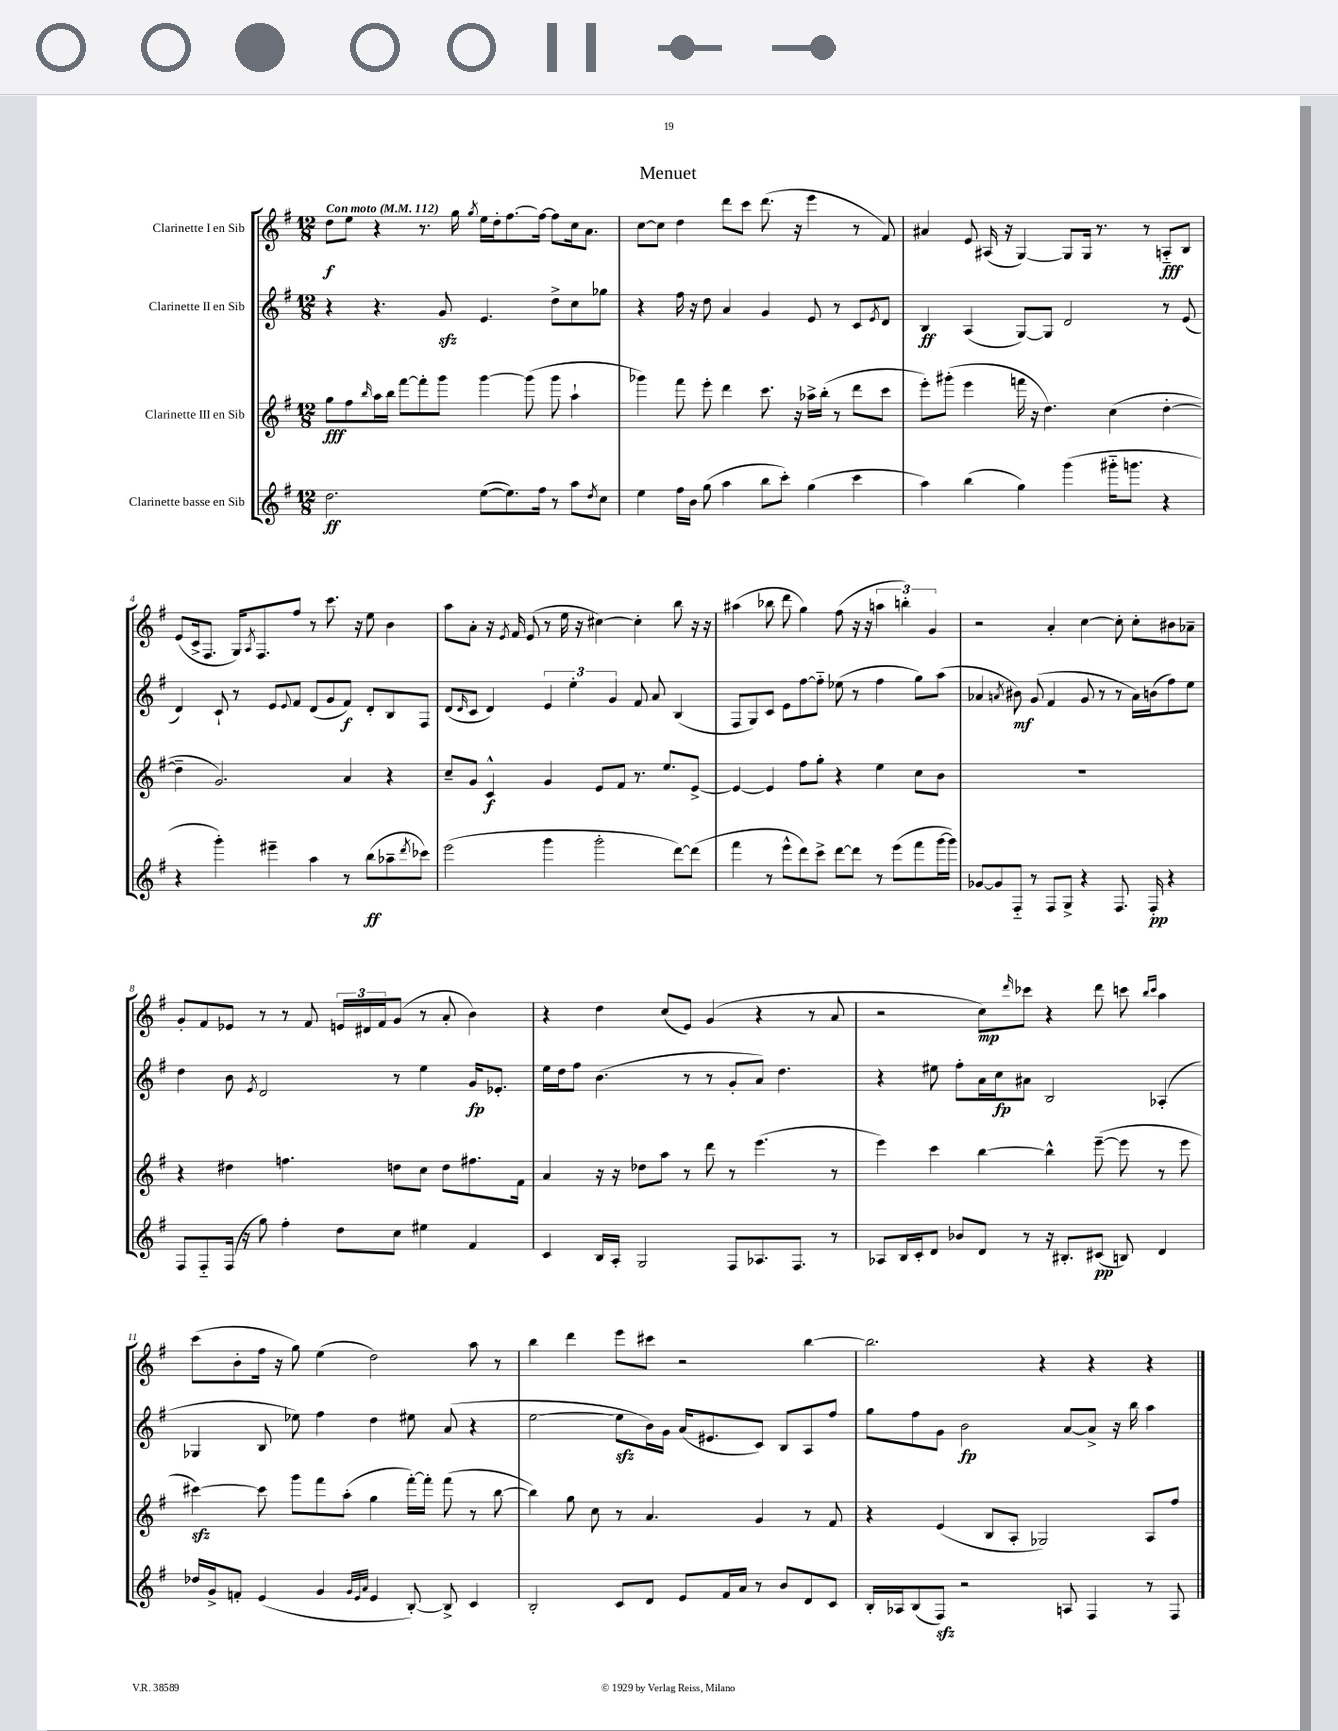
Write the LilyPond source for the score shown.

\header { title = "Menuet" }
<<
\new StaffGroup <<
\new Staff = "s0" \with { instrumentName = "Clarinette I en Sib" } {
    \clef treble \key g \major \numericTimeSignature \time 12/8 \tempo "Con moto" 4 = 112
    d''8\f e''8 r4 r8. g''16 \acciaccatura { g''8 } e''16 d''16-. fis''8.~ fis''16~ fis''8 c''16 a'8. |
    c''8~ c''8 d''4 d'''8 c'''8 d'''8.( r16 e'''4 r8 fis'8) |
    ais'4 e'8 ais16( r16 g4~) g8 g16 r8. r8 a8-_\fff b8 |
    e'8( c'16-> fis8. g16) \acciaccatura { a8 } fis8. fis''8 r8 c'''8. r16 e''8 b'4 |
    a''8 a'8-. r16 \acciaccatura { e'8 } fis'16 e'8( r8 e''16 r16 cis''4~) cis''4-. b''8 r16 r16 |
    ais''4( bes''8 d'''8 g''4) fis''8( r16 r16 \tuplet 3/2 { a''4 b''4-.) g'4 } |
    r2 a'4-. c''4~ c''8-. c''8-. bis'8 aes'8-- |
    g'8-. fis'8 ees'8 r8 r8 fis'8 \tuplet 3/2 { e'16 dis'16 fis'16 } g'8( r8 a'8-. b'4) |
    r4 d''4 c''8( e'8) g'4( r4 r8 a'8 |
    r2 c''8\mp) \grace { d'''16 } ces'''8 r4 d'''8 c'''8 \grace { b''16 c'''16 } a''4 |
    c'''8( b'8-. fis''16 r16 g''8) e''4( d''2) a''8 r8 |
    b''4 d'''4 e'''8 cis'''8 r2 b''4~ |
    b''2. r4 r4 r4 \bar "|." |
}
\new Staff = "s1" \with { instrumentName = "Clarinette II en Sib" } {
    \clef treble \key g \major \numericTimeSignature \time 12/8
    r4 r4. g'8\sfz e'4. d''8-> c''8 ges''8 |
    r4 fis''16 r16 d''8 a'4 g'4 e'8 r8 c'8 \acciaccatura { e'8 } d'8 |
    b4\ff a4( g8~) g8 d'2 r8 e'8( |
    d'4) c'8-! r8 e'8 \appoggiatura { e'8 } fis'8 d'8( g'8 fis'8\f) d'8-. b8 fis8 |
    d'8( \grace { d'16 } c'8 d'4) \tuplet 3/2 { e'4 e''4-. g'4 } fis'8 a'8 b4( |
    fis8 g8) c'8 e'8 fis''8~ fis''8-_ ees''8( r8 fis''4 g''8) a''8( |
    aes'4 \acciaccatura { a'8 } bis'8\mf) g'8( fis'4 g'8 r8 r8 a'16) b'16( fis''8) e''8 |
    d''4 b'8 \acciaccatura { e'8 } d'2 r8 e''4 g'16\fp ees'8.-. |
    e''16 d''16 fis''8 b'4.( r8 r8 g'8-. a'8) d''4. |
    r4 eis''8 fis''8-. a'16 c''16\fp ais'8 b2 aes4-.( |
    ges4 b8 ees''8) fis''4 d''4 eis''8 a'8( r4 |
    e''2~ e''8\sfz b'16) g'16 a'16( eis'8. c'8) b8 a8 fis''8 |
    g''8 fis''8 g'8 b'2\fp a'8~ a'8-> r16 b''16 a''4 \bar "|." |
}
\new Staff = "s2" \with { instrumentName = "Clarinette III en Sib" } {
    \clef treble \key g \major \numericTimeSignature \time 12/8
    g''8\fff fis''8 \grace { b''16 } a''16 b''16 fis'''8~ fis'''8-. g'''8 g'''4~ g'''8( g'''8 a''4-! |
    ges'''4) fis'''8 e'''8-. d'''4 c'''8. r16 aes''16-> b''16-.( r8 d'''8 c'''8 |
    e'''8-.) gis'''8-.( e'''4 f'''16 r16 d''4.) c''4( d''4~-. |
    d''4-- g'2.) a'4 r4 |
    c''8-- g'8 c'4-^\f g'4 e'8 fis'8 r8. e''8. e'8~-> |
    e'4~ e'4 fis''8 g''8-. r4 e''4 c''8 b'8 |
    R1. |
    r4 dis''4 f''4. d''8 c''8 d''8 fis''8. fis'16 |
    a'4 r16 r16 des''8 a''8 r8 d'''8 r8 e'''4.( r8 |
    e'''4) c'''4 b''4~ b''4-^ e'''8~--( e'''8 r8 e'''8 |
    cis'''4~\sfz) cis'''8 g'''8 fis'''8 a''8-.( g''4 fis'''16~-.) fis'''16-. fis'''8( r8 b''8~ |
    b''4) g''8 c''8 r8 a'4. g'4 r8 fis'8 |
    r4 e'4( b8 a8-. ges2) a8 fis''8 \bar "|." |
}
\new Staff = "s3" \with { instrumentName = "Clarinette basse en Sib" } {
    \clef treble \key g \major \numericTimeSignature \time 12/8
    d''2.\ff e''8~( e''8.) fis''16 r8 a''8 \acciaccatura { d''8 } c''8 |
    e''4 fis''16 b'16 g''8( a''4 b''8 c'''8-.) g''4( c'''4 |
    a''4) b''4( g''4) g'''4( gis'''16-_ g'''8. r4 |
    r4 g'''4-.) eis'''4-- a''4 r8 b''8\ff( aes''8-- \acciaccatura { d'''8 } ces'''8) |
    e'''2( g'''4 g'''2-. d'''8~) d'''8( |
    fis'''4 r8 e'''8-^ d'''8) c'''8-> d'''8~ d'''8 r8 e'''8( fis'''8 g'''16~ g'''16) |
    ges'8~ ges'8 fis8-_ r8 fis8 g8-> r4 fis8. fis16-.\pp r4 |
    fis8 fis8-_ fis16( r16 g''8) fis''4-. d''8 c''8 eis''4 fis'4 |
    c'4 b16 a16-. g2 fis8 aes8. fis8. r8 |
    aes8 b16 c'16-. d'8 bes'8 d'8 r8 r16 bis8.-. cis'8\pp( b8) d'4 |
    des''16 g'16-> f'8-. e'4( g'4 \grace { g'32 e'32 a'32 } e'4 b8~-.) b8-> c'4 |
    b2-. c'8 d'8 e'8 fis'16 a'16 r8 b'8 d'8 c'8 |
    b16-. aes16 b8( fis8\sfz) r2 a8 fis4 r8 fis8 \bar "|." |
}
>>
>>
